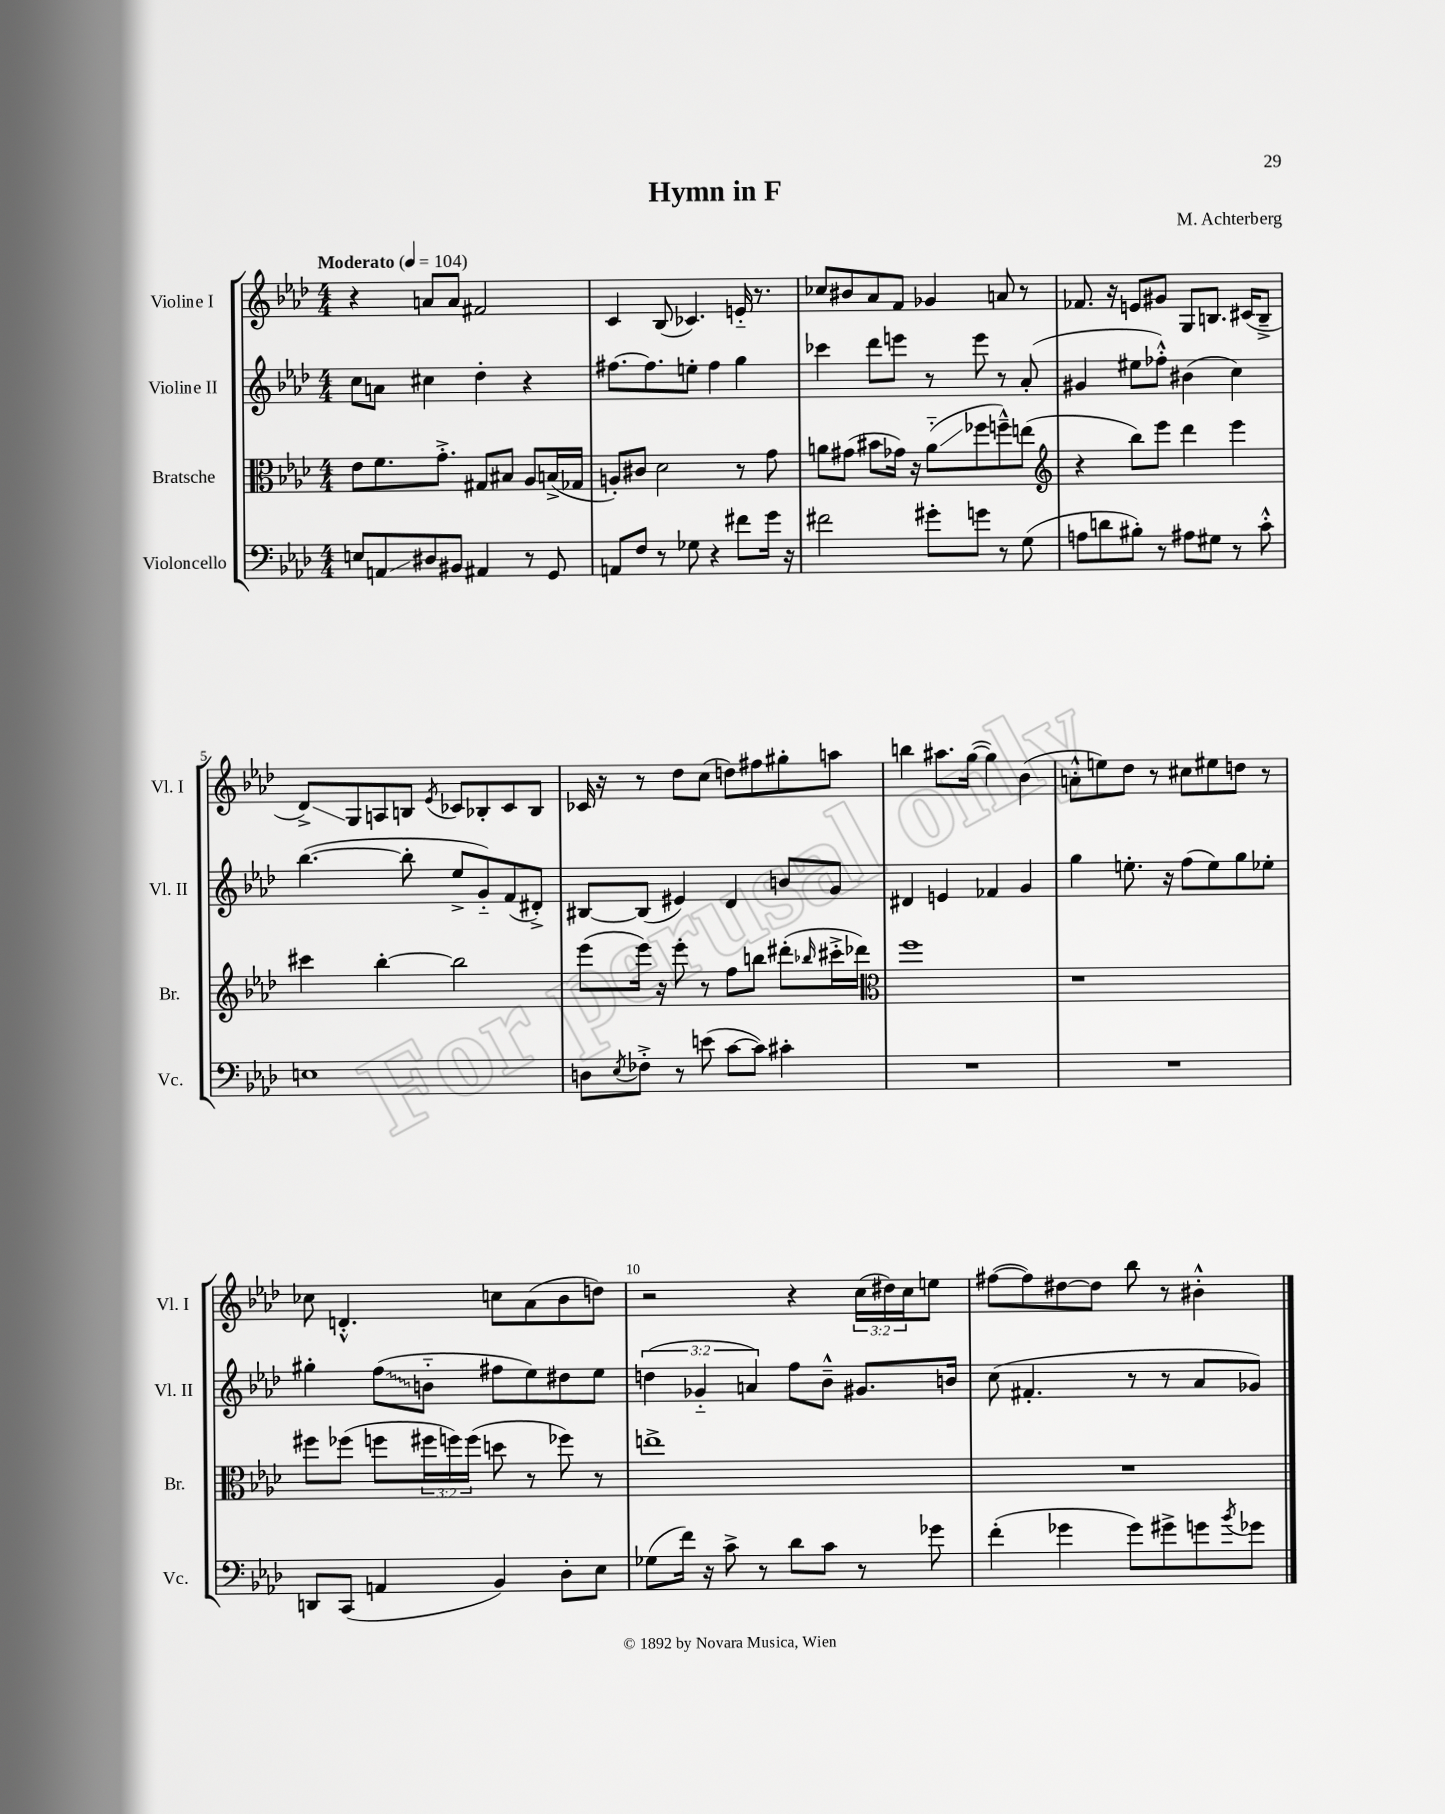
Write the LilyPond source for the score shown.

\header { title = "Hymn in F" composer = "M. Achterberg" }
<<
\new StaffGroup <<
\new Staff = "s0" \with { instrumentName = "Violine I" shortInstrumentName = "Vl. I" } {
    \clef treble \key aes \major \numericTimeSignature \time 4/4 \override Staff.TupletNumber.text = #tuplet-number::calc-fraction-text \tempo "Moderato" 4 = 104
    r4 a'8 a'8 fis'2 |
    c'4 bes8( ces'4.) e'16-_ r8. |
    ces''8 bis'8 aes'8 f'8 ges'4 a'8 r8 |
    fes'8. r16 e'8 gis'8 g8 b8. cis'16( b8---> |
    des'8->\glissando) g8 a8 b8 \acciaccatura { ees'8 } ces'8 bes8-. ces'8 bes8 |
    ces'16 r16 r8 des''8 c''8( d''8) fis''8 gis''8-. a''8 |
    b''4 ais''8. g''16~( g''4) bes'4( |
    a'8-.-^ e''8) des''8 r8 cis''8 eis''8 d''8 r8 |
    ces''8 d'4.-.-^ c''8 aes'8( bes'8 d''8) |
    r2 r4 \tuplet 3/2 { c''16( dis''16) c''16 } e''8 |
    fis''8~( fis''8) dis''8~ dis''8 bes''8 r8 bis'4-.-^ \bar "|." |
}
\new Staff = "s1" \with { instrumentName = "Violine II" shortInstrumentName = "Vl. II" } {
    \clef treble \key aes \major \numericTimeSignature \time 4/4 \override Staff.TupletNumber.text = #tuplet-number::calc-fraction-text
    c''8 a'8 cis''4 des''4-. r4 |
    fis''8.~ fis''8. e''8-. fis''4 g''4 |
    ces'''4 des'''8 e'''8 r8 e'''8 r8 aes'8-.( |
    gis'4 eis''8 fes''8-.-^) bis'4( c''4) |
    bes''4.~( bes''8-. ees''8-> g'8-_) f'8( dis'8-.->) |
    bis8~ bis8( eis'4) des'4 b'8 g'8 |
    dis'4 e'4 fes'4 g'4 |
    g''4 e''8.-. r16 f''8( e''8) g''8 ees''8-. |
    gis''4-. \once \override Glissando.style = #'zigzag f''8\glissando( b'8-_ fis''8 ees''8) dis''8 ees''8 |
    \tuplet 3/2 { d''4( ges'4-_ a'4) } f''8 bes'8---^ gis'8. b'16 |
    c''8( fis'4.-. r8 r8 aes'8 ges'8) \bar "|." |
}
\new Staff = "s2" \with { instrumentName = "Bratsche" shortInstrumentName = "Br." } {
    \clef alto \key aes \major \numericTimeSignature \time 4/4 \override Staff.TupletNumber.text = #tuplet-number::calc-fraction-text
    ees'8 f'8. g'8.-.-> gis8 bis8 aes8 b16->( ges16 |
    a8-.) cis'8 des'2 r8 g'8 |
    a'8 gis'8( bis'8 ges'16) r16 a'8-_\glissando( fes''8 f''8---^) e''8( |
    \clef treble r4 bes''8) ees'''8 des'''4 ees'''4 |
    cis'''4 bes''4~-. bes''2 |
    ees'''8( ees'''16) r16 ees'''8-. r8 f''8 b''8 dis'''8-.( \grace { bes''16 } cis'''16-.-> des'''16) |
    \clef alto f''1 |
    r1 |
    fis''8 fes''8( f''8 \tuplet 3/2 { fis''16 f''16) f''16( } d''8 r8 fes''8) r8 |
    e''1-> |
    R1 \bar "|." |
}
\new Staff = "s3" \with { instrumentName = "Violoncello" shortInstrumentName = "Vc." } {
    \clef bass \key aes \major \numericTimeSignature \time 4/4
    e8 a,8\glissando dis8 bis,8 ais,4 r8 g,8 |
    a,8 f8 r8 ges8 r4 fis'8 g'16 r16 |
    fis'2 gis'8-. g'8 r8 g8( |
    a8 d'8 bis8-.) r8 ais8 gis8 r8 c'8-.-^ |
    e1 |
    d8 \acciaccatura { ees8 } fes8-.-> r8 e'8( c'8~ c'8) cis'4-. |
    R1 |
    R1 |
    d,8 c,8( a,4 bes,4) des8-. ees8 |
    ges8( f'16) r16 c'8-> r8 des'8 c'8 r8 ges'8 |
    f'4-.( ges'4 ges'8) gis'8-> g'8 \acciaccatura { bes'8 } ges'8 \bar "|." |
}
>>
>>
\layout { \context { \Score \override BarNumber.break-visibility = ##(#f #t #t) barNumberVisibility = #(every-nth-bar-number-visible 5) } }
